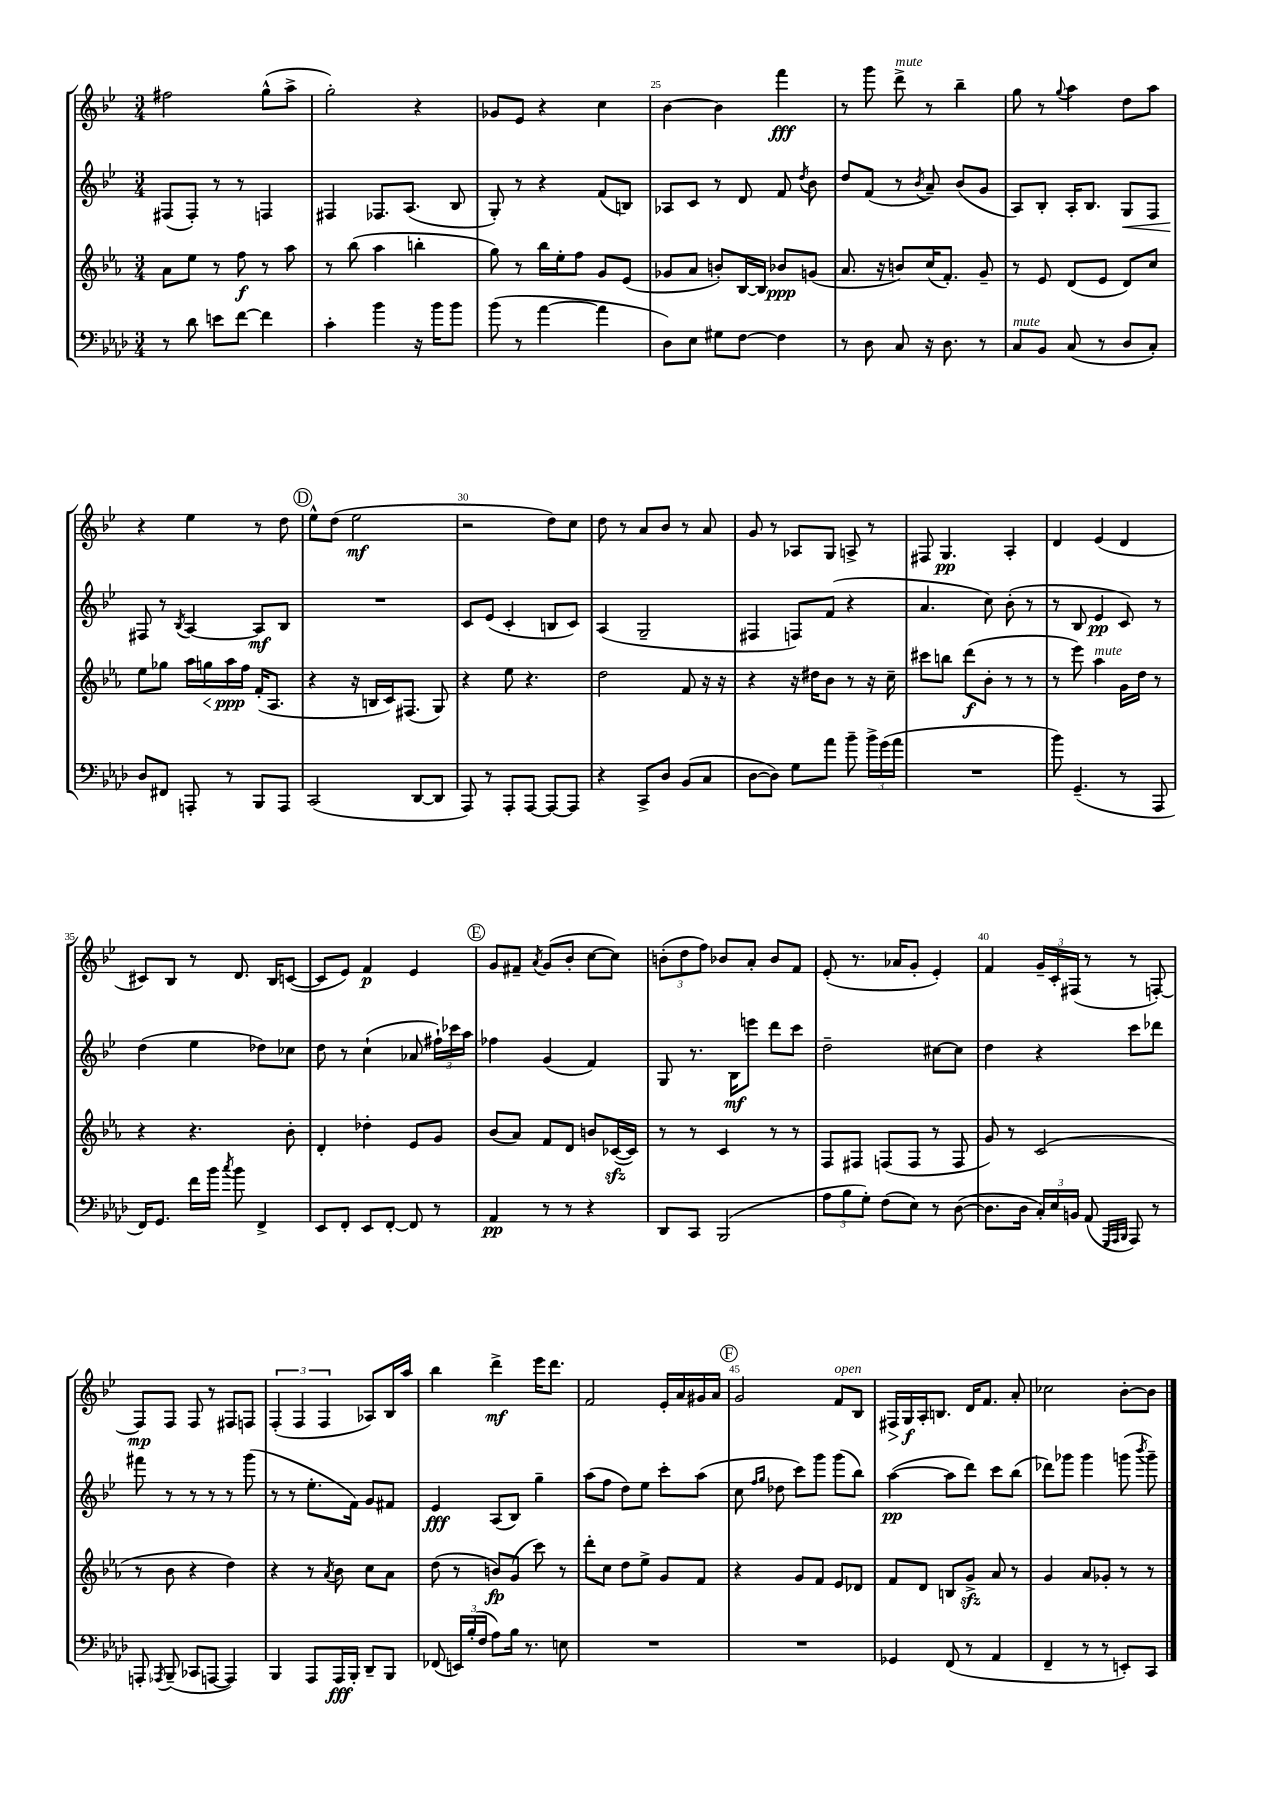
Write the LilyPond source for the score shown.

<<
\new StaffGroup <<
\new Staff = "s0" {
    \clef treble \key bes \major \numericTimeSignature \time 3/4
    \autoBeamOff fis''2 g''8[-^( a''8]-> |
    g''2-.) r4 |
    ges'8[ ees'8] r4 c''4 |
    bes'4~ bes'4 f'''4\fff |
    r8 g'''8 d'''8->^\markup { \italic "mute" } r8 bes''4-- |
    g''8 r8 \appoggiatura { g''8 } a''4 d''8[ a''8] |
    r4 ees''4 r8 d''8 |
    \mark \markup { \circle "D" } ees''8[-^ d''8]( ees''2\mf |
    r2 d''8[) c''8] |
    d''8 r8 a'8[ bes'8] r8 a'8 |
    g'8 r8 aes8[ g8] a8-> r8 |
    fis8 g4.\pp a4-. |
    d'4 ees'4( d'4 |
    cis'8[) bes8] r8 d'8. bes16[ c'8]~( |
    c'8[ ees'8]) f'4\p ees'4 |
    \mark \markup { \circle "E" } g'8[ fis'8]-- \acciaccatura { a'8 } g'8[( bes'8]-. c''8[~ c''8]) |
    \tuplet 3/2 { b'8[-.( d''8 f''8]) } bes'8[ a'8]-. bes'8[ f'8] |
    ees'8-.( r8. aes'16[ g'8]-. ees'4-.) |
    f'4 \tuplet 3/2 { g'16[-- c'16-. fis16]( } r8 r8 f8~-.) |
    f8[\mp f8] f8 r8 fis8[ f8] |
    \tuplet 3/2 { f4-.( f4 f4 } aes8[) bes16 a''16] |
    bes''4 d'''4->\mf ees'''16[ d'''8.] |
    f'2 ees'16[-. a'16 gis'16 a'16] |
    \mark \markup { \circle "F" } g'2 f'8[^\markup { \italic "open" } bes8] |
    fis16[\> g16\f\! a16-. b8.] d'16[ f'8.] a'8-. |
    ces''2 bes'8[~-. bes'8] \bar "|." |
}
\new Staff = "s1" {
    \clef treble \key bes \major \numericTimeSignature \time 3/4
    \autoBeamOff fis8[( fis8]-.) r8 r8 f4 |
    fis4 fes8.[ a8.]( bes8 |
    g8-.) r8 r4 f'8[( b8]) |
    aes8[ c'8] r8 d'8 f'8 \acciaccatura { d''8 } bes'8 |
    d''8[ f'8]( r8 \acciaccatura { bes'8 } a'8--) bes'8[( g'8] |
    a8[) bes8]-. a16[-. bes8.] g8[\< f8] |
    fis8\! r8 \acciaccatura { bes8 } a4~ a8[\mf bes8] |
    \mark \markup { \circle "D" } R2. |
    c'8[ ees'8]( c'4-. b8[ c'8]) |
    a4( g2-- |
    fis4 f8[) f'8]( r4 |
    a'4. c''8) bes'8-.( r8 |
    r8 bes8 ees'4\pp c'8) r8 |
    d''4( ees''4 des''8[) ces''8] |
    d''8 r8 c''4-!( aes'8 \tuplet 3/2 { fis''16[-!) ces'''16 a''16] } |
    \mark \markup { \circle "E" } fes''4 g'4( f'4) |
    g8 r8. bes16[\mf e'''8] d'''8[ c'''8] |
    d''2-- cis''8[~ cis''8] |
    d''4 r4 c'''8[ des'''8] |
    fis'''8 r8 r8 r8 r8 g'''8( |
    r8 r8 ees''8.[-. f'16]) g'8[ fis'8] |
    ees'4\fff a8[( bes8]) g''4-- |
    a''8[( f''8] d''8[) ees''8] c'''8[-. a''8]( |
    \mark \markup { \circle "F" } c''8 \grace { f''16[ g''16] } des''8 c'''8[) g'''8] g'''8[( bes''8]) |
    a''4~\pp( a''8[ d'''8]) c'''8[ bes''8]( |
    des'''8[) ges'''8] ges'''4 g'''8( \acciaccatura { bes'''8 } g'''8--) \bar "|." |
}
\new Staff = "s2" {
    \clef treble \key ees \major \numericTimeSignature \time 3/4
    \autoBeamOff aes'8[ ees''8] r8 f''8\f r8 aes''8 |
    r8 bes''8( aes''4 b''4-. |
    g''8) r8 bes''16[ ees''16-. f''8] g'8[ ees'8]( |
    ges'8[ aes'8] b'8[-.) bes16~ bes16] bes'8[\ppp g'8]( |
    aes'8. r16 b'8[) c''16( f'8.]-.) g'8-- |
    r8 ees'8 d'8[( ees'8] d'8[) c''8] |
    ees''8[ ges''8] aes''16[ g''16\< aes''16\ppp\! f''16] f'16[-.( aes8.] |
    \mark \markup { \circle "D" } r4 r16 b16[ c'16) fis8.]( g8) |
    r4 ees''8 r4. |
    d''2 f'8 r16 r16 |
    r4 r16 dis''16[ bes'8] r8 r16 c''16-- |
    cis'''8[ b''8] d'''8[\f( bes'8]-. r8 r8 |
    r8 ees'''8) aes''4^\markup { \italic "mute" } g'16[ d''16] r8 |
    r4 r4. bes'8-. |
    d'4-. des''4-. ees'8[ g'8] |
    \mark \markup { \circle "E" } bes'8[( aes'8]) f'8[ d'8] b'8[ ces'16~\sfz( ces'16]) |
    r8 r8 c'4 r8 r8 |
    f8[ fis8] f8[( f8] r8 f8 |
    g'8) r8 c'2( |
    r8 bes'8 r4 d''4) |
    r4 r8 \acciaccatura { aes'8 } bes'8 c''8[ aes'8] |
    d''8( r8 b'8[\fp) g'8]( c'''8) r8 |
    d'''8[-. c''8] d''8[ ees''8]-> g'8[ f'8] |
    \mark \markup { \circle "F" } r4 g'8[ f'8] ees'8[ des'8] |
    f'8[ d'8] b8[ g'8]->\sfz aes'8 r8 |
    g'4 aes'8[ ges'8]-. r8 r8 \bar "|." |
}
\new Staff = "s3" {
    \clef bass \key aes \major \numericTimeSignature \time 3/4
    \autoBeamOff r8 des'8 e'8[ f'8]~ f'4 |
    c'4-. bes'4 r16 bes'16[ bes'8] |
    bes'8( r8 aes'4~ aes'4 |
    des8[) ees8] gis8[ f8]~ f4 |
    r8 des8 c8 r16 des8. r8 |
    c8[^\markup { \italic "mute" } bes,8] c8( r8 des8[ c8]-.) |
    des8[ fis,8] a,,8-. r8 bes,,8[ a,,8] |
    \mark \markup { \circle "D" } c,2( des,8[~ des,8] |
    aes,,8) r8 aes,,8[-. aes,,8]~ aes,,8[~ aes,,8] |
    r4 c,8[-> des8] bes,8[( c8] |
    des8[~ des8]) g8[ aes'8] bes'8-- \tuplet 3/2 { bes'16[-> g'16( aes'16] } |
    R2. |
    bes'8) g,4.--( r8 aes,,8 |
    f,16[) g,8.] f'16[ bes'16] \acciaccatura { c''8 } bes'8 f,4-> |
    ees,8[ f,8]-. ees,8[ f,8]~-. f,8 r8 |
    \mark \markup { \circle "E" } aes,4\pp r8 r8 r4 |
    des,8[ c,8] bes,,2( |
    \tuplet 3/2 { aes8[ bes8 g8]-.) } f8[( ees8]) r8 des8~( |
    des8.[ des16] \tuplet 3/2 { c16[-.) ees16 b,16] } aes,8( \grace { g,,32[ aes,,32 bes,,32] } aes,,8) r8 |
    a,,8-. \acciaccatura { aes,,8 } bes,,8--( ces,8[ a,,8]~ a,,4) |
    bes,,4 aes,,8[ aes,,16\fff bes,,16]-. des,8[-- bes,,8] |
    fes,8( \tuplet 3/2 { e,16[) bes16-.( f16] } aes8[) bes16] r8. e8 |
    R2. |
    \mark \markup { \circle "F" } R2. |
    ges,4 f,8( r8 aes,4 |
    f,4-- r8 r8 e,8[-.) c,8] \bar "|." |
}
>>
>>
\layout { \context { \Score currentBarNumber = #22 \override BarNumber.break-visibility = ##(#f #t #t) barNumberVisibility = #(every-nth-bar-number-visible 5) } }
